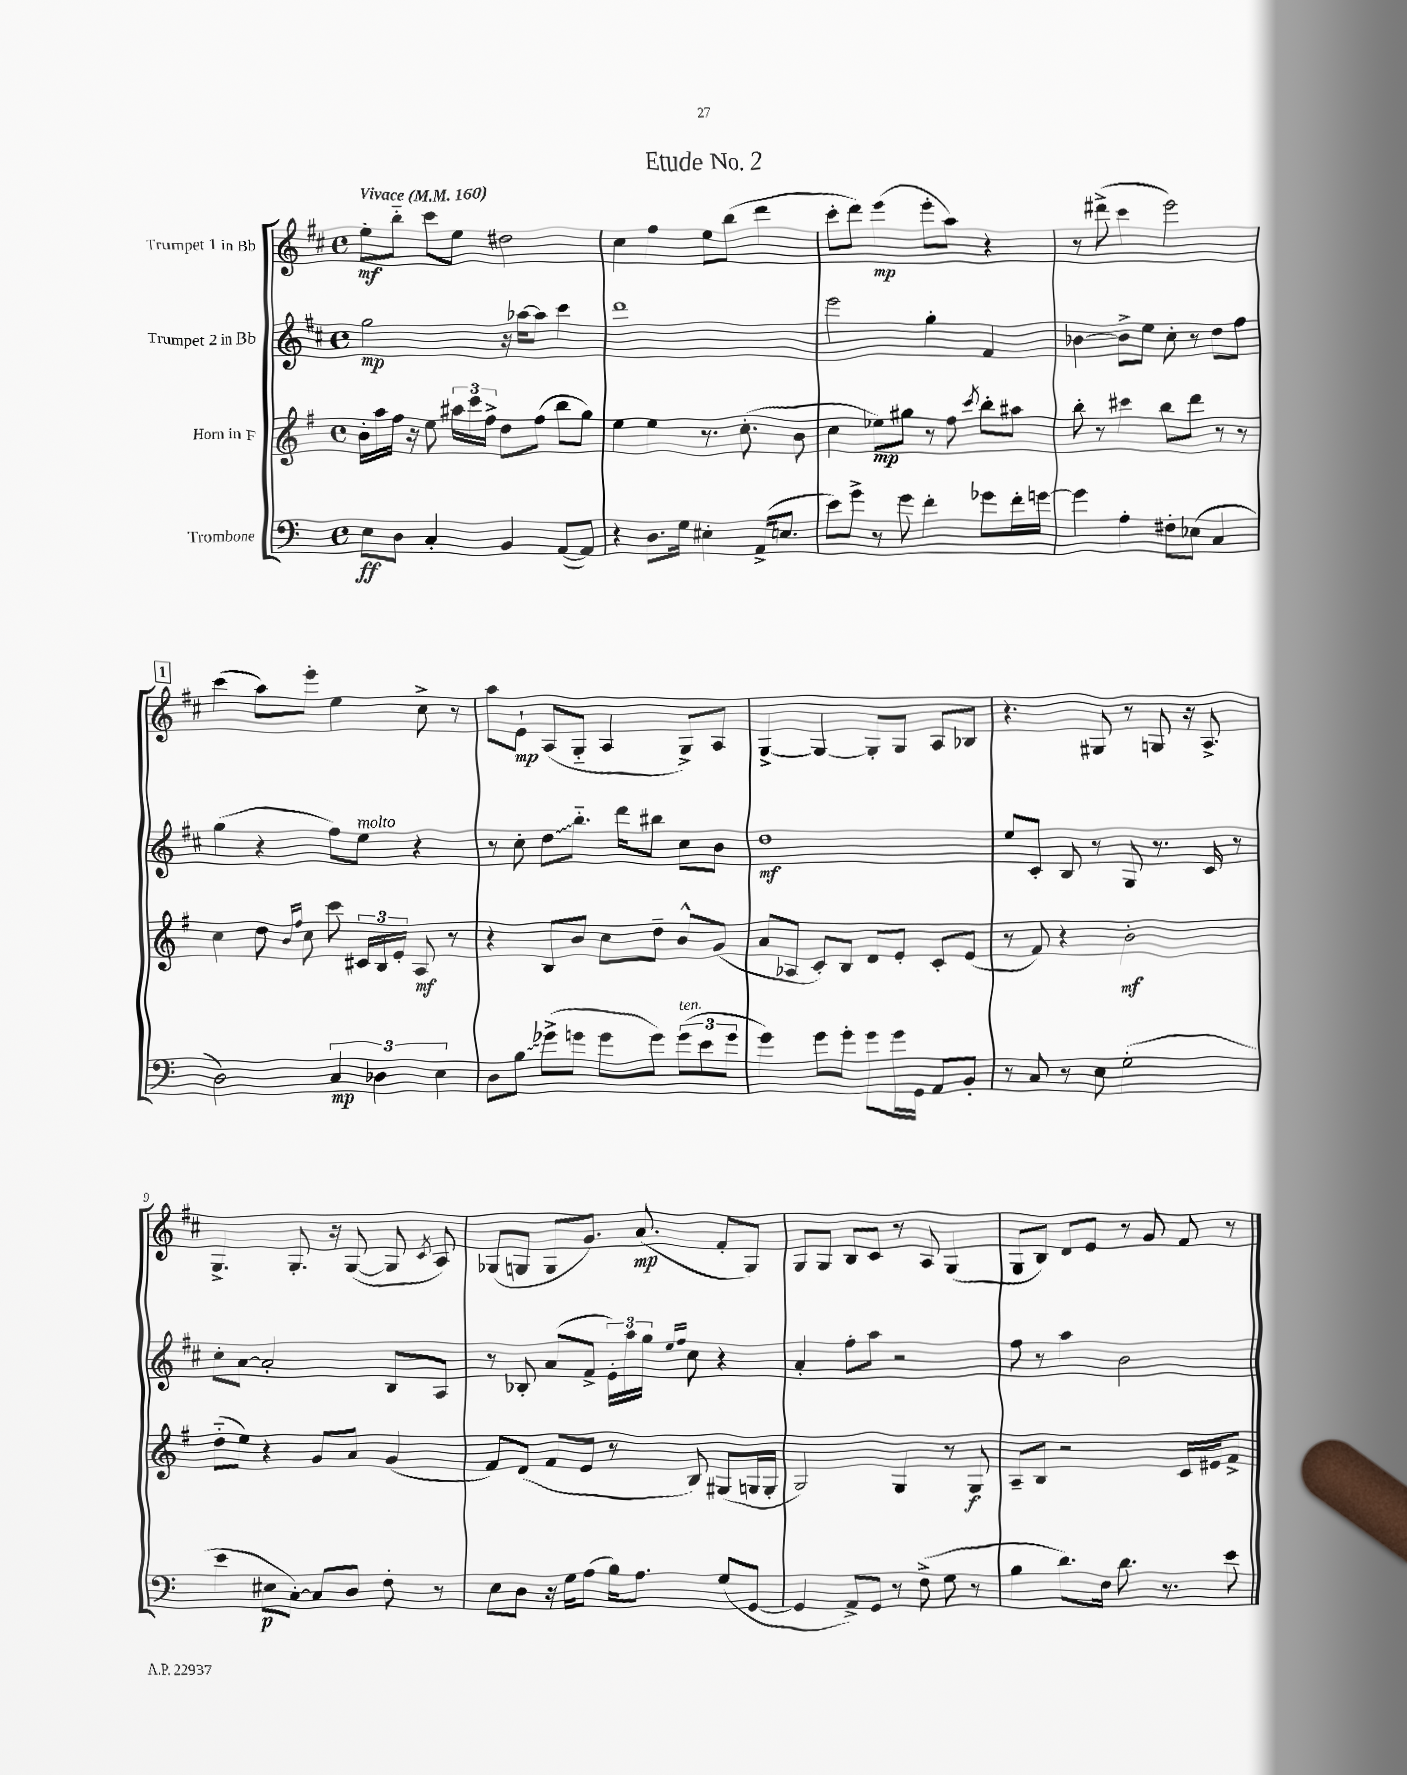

**kern	**kern	**kern	**kern
*staff4	*staff3	*staff2	*staff1
*clefF4	*clefG2	*clefG2	*clefG2
*k[]	*k[f#]	*k[f#c#]	*k[f#c#]
*M4/4	*M4/4	*M4/4	*M4/4
*met(c)	*met(c)	*met(c)	*met(c)
*MM160	*MM160	*MM160	*MM160
8E	16b'	2gg	8ee'
.	16aa	.	.
8D	16ff#	.	8bb'~
.	16r	.	.
4C'	8ee	.	8ccc#
.	24aa#	.	8ee
.	24ccc	.	.
.	24ff#^	.	.
4BB	8dd	16r	2dd#
.	.	[16aa-	.
.	(8ff#	8aa-]	.
([8AA	8bb	4ccc#	.
8AA])	8gg)	.	.
=	=	=	=
4r	4ee	1ddd	4cc#
8.D	4ee	.	4ff#
16G	.	.	.
4E#'	8.r	.	8ee
.	.	.	(8bb
.	(8.cc'	.	.
(16AA^	.	.	4ddd
8.E	.	.	.
.	8b	.	.
=	=	=	=
8e)	4cc	2eee	8ccc#'
8g^	.	.	8ddd)
8r	8ee-)	.	(4eee
8g	8gg#	.	.
4f'	8r	4gg'	8eee'
.	8ff#	.	8aa)
.	8qccc	.	.
8g-	8bb'	4f#	4r
16f'	8aa#	.	.
[16g	.	.	.
=	=	=	=
4g]	8bb'	[4b-	8r
.	8r	.	(8ddd#^
4A'	4ccc#	8b-^]	4ccc#
.	.	8ee	.
8F#'	8bb	8cc#'	2eee)
(8E-	8ddd	8r	.
4C	8r	8dd	.
.	8r	8ff#	.
=	=	=	=
2D)	4cc	(4gg	(4ccc#
.	8dd	4r	8aa)
.	16qqb	.	.
.	16qqff#	.	.
.	8cc	.	8eee'
6C	8ccc	8ff#)	4ee
.	24c#	8ee	.
6D-	24B	.	.
.	24e'	.	.
.	8A	4r	8cc#^
6E	.	.	.
.	8r	.	8r
=	=	=	=
8D	4r	8r	8aa
8B	.	8cc#'	8e`
(8g-^	8B	8dd	(8A
8g	8b	8.bb'~	8G'~
8g	8cc	.	4A
.	.	16ddd	.
8g)	8dd~	8bb#	.
(12g	8b^^	8cc#	8G^)
12e	.	.	.
.	(8g	8b	8A
12g	.	.	.
=	=	=	=
4g)	8a	1dd	[4G^
.	8A-	.	.
8g	8c')	.	4G_
8g'	8B	.	.
8g	8d	.	8G']
16g	8e'	.	8G
16GG	.	.	.
8AA	8c'	.	8A
8BB'	(8e	.	8B-
=	=	=	=
8r	8r	8ee	4.r
8C	8f#)	8c#'	.
8r	4r	8B	.
8E	.	8r	8G#
(2G'	2b'	8G	8r
.	.	8.r	8G
.	.	.	16r
.	.	16c#	8.A^
.	.	8r	.
=	=	=	=
4e	(8dd'~	8cc#'	4.G^
.	8ee)	[8a	.
8E#	4r	2a']	.
[8C')	.	.	8.G'
8C]	8g	.	.
.	.	.	16r
8D	8a	.	([8G
8F'	(4g	8B	8G]
.	.	.	8qc#
8r	.	8A	8A)
=	=	=	=
8E	8f#)	8r	(8G-
8D	(8d	8B-'	8G
16r	8f#	(8a	8G
16G	.	.	.
(8A	8e	8f#^	8.g)
16B)	8r	24e')	.
.	.	24aa	.
8.A	.	.	(8.a
.	.	24gg	.
.	.	16qqee	.
.	.	16qqff#	.
.	8B)	8cc#	.
(8G	(8G#	4r	8f#'
[8GG	16G	.	8G)
.	16G'	.	.
=	=	=	=
4GG]	2G)	4a'	8G
.	.	.	8G
8AA^)	.	8ff#'	8B
8GG	.	8aa	8c#
8r	4G	2r	8r
(8F^	.	.	8A
8G	8r	.	(4G
8r	8G	.	.
=	=	=	=
4B	8A~	8ff#	8G
.	8B	8r	8B)
8.d)	2r	4aa	8d
.	.	.	8e
16F	.	.	.
8.d	.	2b	8r
.	.	.	8g
8.r	.	.	.
.	16c	.	8f#
.	16e#	.	.
8e	8f#^	.	8r
==	==	==	==
*-	*-	*-	*-
